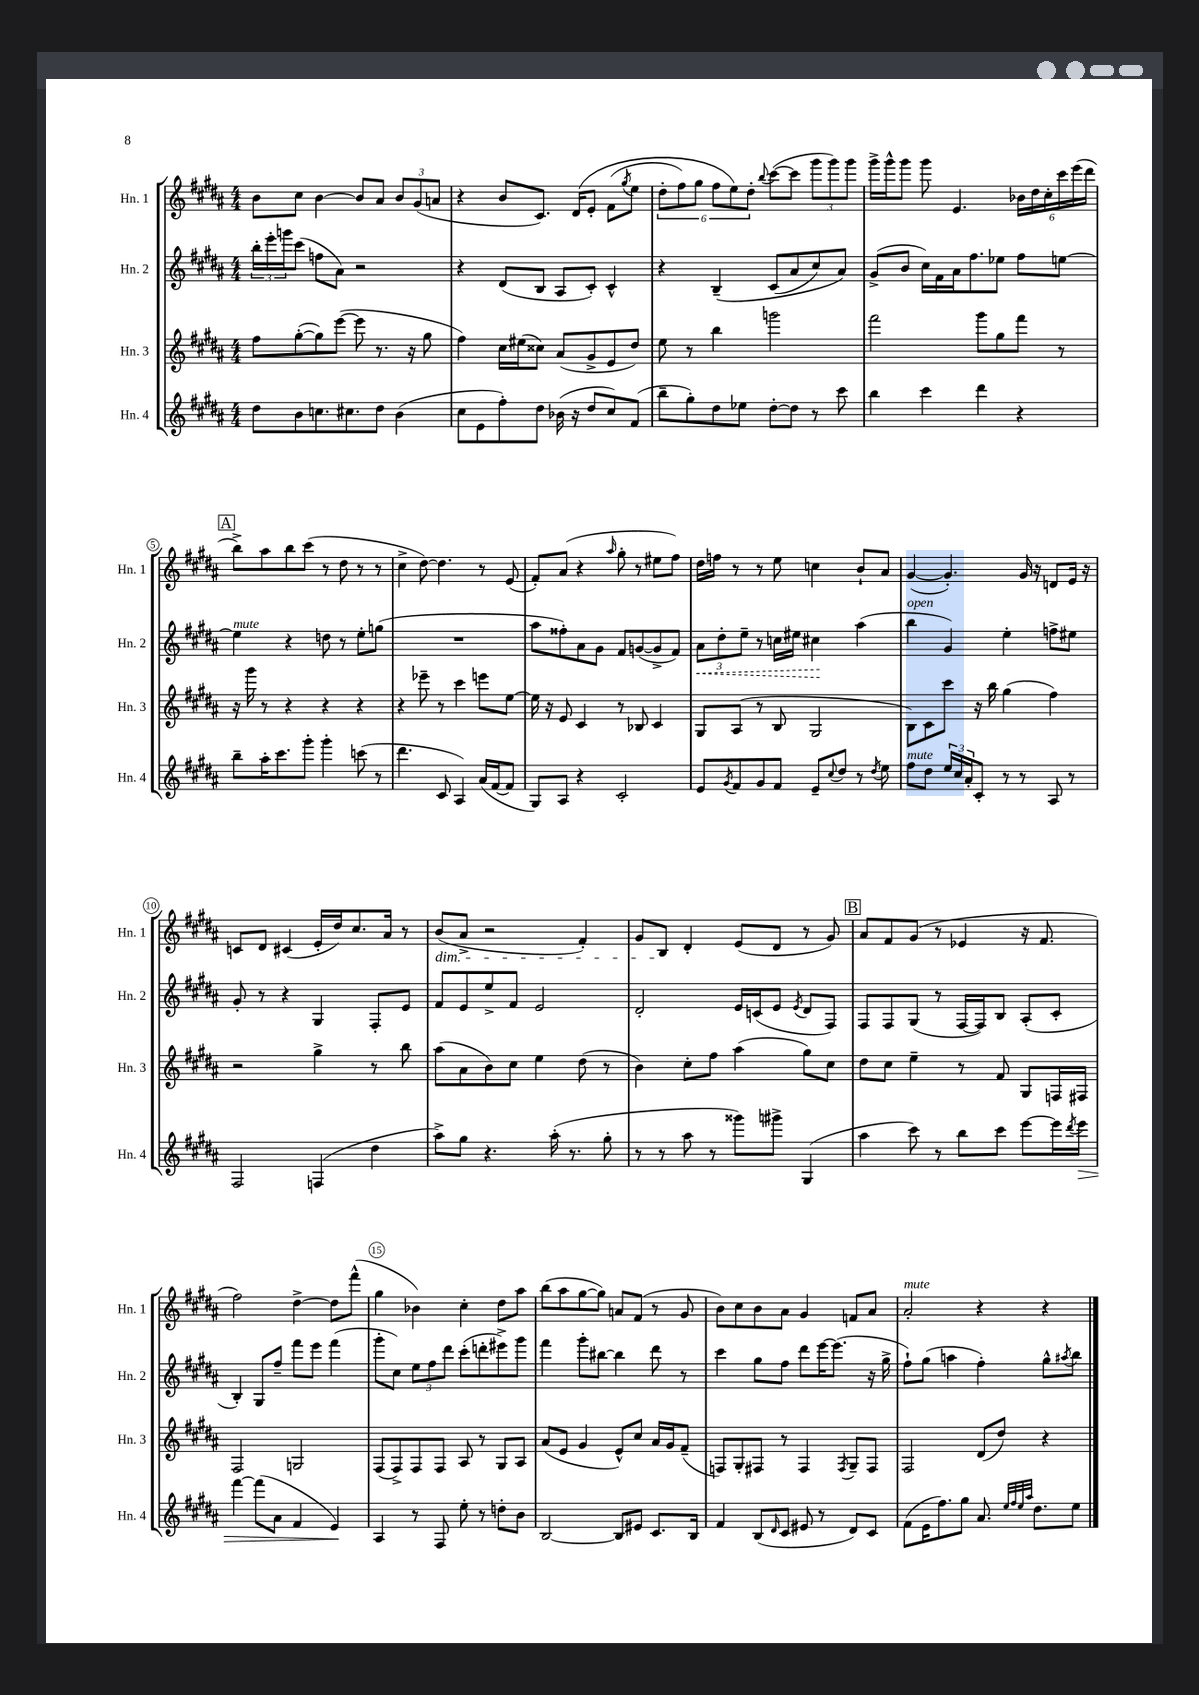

**kern	**kern	**kern	**kern
*staff4	*staff3	*staff2	*staff1
*clefG2	*clefG2	*clefG2	*clefG2
*k[f#c#g#d#a#]	*k[f#c#g#d#a#]	*k[f#c#g#d#a#]	*k[f#c#g#d#a#]
*M4/4	*M4/4	*M4/4	*M4/4
8dd#	8ff#	24bb'	8b
.	.	24eee'	.
.	.	24ggg	.
8b	([8gg#'	(8ccc#	8cc#
8.cc	8gg#])	8ff	[4b
.	([8eee	8a#)	.
8.cc#	.	.	.
.	8eee]	2r	8b]
8dd#	8.r	.	8a#
(4b	.	.	12b
.	16r	.	.
.	.	.	(12g#
.	8gg#	.	.
.	.	.	12a
=	=	=	=
8cc#	4ff#)	4r	4r
8e	.	.	.
8ff#')	16cc#	(8d#	8b
.	(16ee#	.	.
8dd#	8cc##)	8B	8.c#)
(16b-	(8a#	8A#	.
16r	.	.	&(16d#
8dd#	8g#^	8c#')	8e'
8cc#)	8e	4c#^^	(8f#
.	.	.	8qgg#
(8f#	8dd#)	.	8ee
=	=	=	=
8bb~	8ee	4r	12dd#'
.	.	.	12ff#)
8gg#')	8r	.	.
.	.	.	12gg#
8dd#	4bb	&(4B~	12ff#
.	.	.	12ee&)
8ee-	.	.	.
.	.	.	12dd#'
.	.	.	8qqbb
[8dd#'	2ggg	(8c#	([8ccc#
8dd#]	.	8a#	8ccc#]
8r	.	8cc#)	12ggg#
.	.	.	12ggg#)
8ccc#	.	8a#&)	.
.	.	.	12ggg#
=	=	=	=
4bb	2fff#	(8g#^	16ggg#^
.	.	.	16ggg#^^
.	.	8b	8ggg#
4ccc#	.	16cc#)	8ggg#
.	.	16f#	.
.	.	16a#	4.e
.	.	8.ff#	.
4ddd#	8ggg#	.	.
.	8gg#	8ee-	.
4r	8fff#	8ff#	24b-
.	.	.	24dd#
.	.	.	24cc#'
.	8r	[8ee	24ccc#
.	.	.	(24eee
.	.	.	24ddd#
=	=	=	=
8bb~	16r	4ee]	8bb^)
.	16ggg#	.	.
16aa#'	8r	.	8aa#
8.ccc#	.	.	.
.	4r	4r	8bb
8ggg#'	.	.	(8ccc#
4ggg#'	4r	8dd	8r
.	.	8r	8dd#
(8ccc	4r	8ee'	8r
8r	.	(8gg	8r
=	=	=	=
4.ddd#	4r	1r	4cc#^
.	8eee-~	.	[8dd#)
8c#	8r	.	4.dd#]
4A#)	4ccc#	.	.
(16a#	8eee	.	8r
[16f#	.	.	.
8f#]	[8ee	.	(8e
=	=	=	=
8G#)	16ee]	8aa#	8f#')
.	16r	.	.
8A#	8e	8ff##')	(8a#
4r	4c#	8a#	4r
.	.	8g#	.
.	.	.	16qqaa#
2c#'	8r	8f#	8gg#'
.	8B-	([8g	8r
.	4c#	8g^]	8ee#
.	.	8f#)	8ff#)
=	=	=	=
8e	8G#	12a#	16dd#
.	.	.	16ff
.	.	12dd#'	.
8qg#	.	.	.
8f#	(8A#	.	8r
.	.	12ee~	.
8g#	8r	8r	8r
8f#	8B	16cc	8ee
.	.	16ee#	.
8e~	2G#	4cc#	4cc
8qqcc#	.	.	.
8dd#	.	.	.
8r	.	(4aa#	8b`
8qdd#	.	.	.
8ee	.	.	8a#
=	=	=	=
8ff#	8B)	4bb	([4g#
8dd#	8c#	.	.
24ee	8ccc#	4g#)	4.g#'])
24cc#	.	.	.
24a#'	.	.	.
8c#'	16r	.	.
.	16bb	.	.
8r	(4gg#	4ee'	.
8r	.	.	16g#
.	.	.	16r
8A#	4ff#)	8ff^	8d
8r	.	8ee#	16e
.	.	.	16r
=	=	=	=
2F#	2r	8g#'	8c
.	.	8r	8d#
.	.	4r	(4c#
(4F	4gg#^	4G#	16e'
.	.	.	16dd#)
.	.	.	8.cc#
4dd#	8r	8F#'	.
.	.	.	16a#
.	8bb	8e	8r
=	=	=	=
8aa#^)	(8aa#	8f#	(8b
8gg#	8a#	8e	8a#^
4.r	8b)	8ee^	2r
.	8cc#	8f#	.
.	4ee	2e	.
(16aa#'	.	.	.
8.r	.	.	.
.	(8dd#	.	4f#')
8gg#'	8r	.	.
=	=	=	=
8r	4b)	2d#'	8g#
8r	.	.	8B
8aa#	8cc#'	.	4d#'
8r	8ff#	.	.
8ggg##)	(4aa#	16e	(8e
.	.	(16c	.
8ggg#^	.	8e	8d#
.	.	8qe	.
(4G#	8gg#)	8d#	8r
.	8cc#	8F#)	8g#)
=	=	=	=
4aa#	8dd#	8F#	8a#
.	8cc#	8F#	8f#
8ccc#)	4ee~	(8G#	(8g#
8r	.	8r	8r
8bb	8r	[16F#	4e-
.	.	16F#])	.
8ccc#	8f#	8B	.
[8eee	8G#	(8A#'	16r
.	.	.	8.f#
16eee]	16F	8c#'	.
8qddd#	.	.	.
16eee	16F#	.	.
=	=	=	=
[4fff#	2F#	4B')	2ff#)
(8fff#]	.	8G#	.
8a#	.	8ff#~	.
4f#	2G	8fff#	[4dd#^
.	.	8eee	.
4e)	.	(4fff#	8dd#]
.	.	.	(8fff#^^
=	=	=	=
4A#	(8F#	8ggg#'	4gg#
.	8F#^)	8cc#)	.
8r	8F#	12ee	4b-)
.	.	12ff#	.
8F#	8F#	.	.
.	.	12ddd#	.
8ee'	8A#	(8ccc#'	4cc#'
8r	8r	8ddd'	.
8dd'	8G#	8eee#^)	8dd#
8b	8A#	8ggg#	8aa#
=	=	=	=
[2B	(8a#	4fff#	(8bb
.	8e	.	8aa#
.	4g#	8ggg#'	[8gg#
.	.	[8bb#	8gg#])
8B]	8e^^)	4bb#]	8a
8e#	8cc#	.	(8f#
8.c#	16a#	8ddd#	8r
.	16g#	.	.
.	(8f#~	8r	8g#
16B	.	.	.
=	=	=	=
4f#	8F)	4ccc#	8b)
.	8G#'	.	8cc#
(8B	8F#	8gg#	8b
16qqd#	.	.	.
8c#	8r	8ff#	8a#
8e#	4F#	8ddd#	4g#
8r	.	[16eee	.
.	.	(8.eee]	.
.	8qF#	.	.
8d#)	8G#~	.	8f
8c#	8F#	16r	8a#
.	.	16gg#^	.
=	=	=	=
(8f#	2F#	8ff#`)	2a#'
16e	.	(8gg#	.
8.ff#)	.	.	.
.	.	4aa	.
8gg#	.	.	.
8.a#	(8d#	4ff#')	4r
.	8dd#)	.	.
32qqee	.	.	.
32qqff#	.	.	.
32qqee	.	.	.
32qqaa#	.	.	.
8.dd#	.	.	.
.	4r	8gg#^^	4r
.	.	8qaa#	.
8ee	.	8bb	.
==	==	==	==
*-	*-	*-	*-
